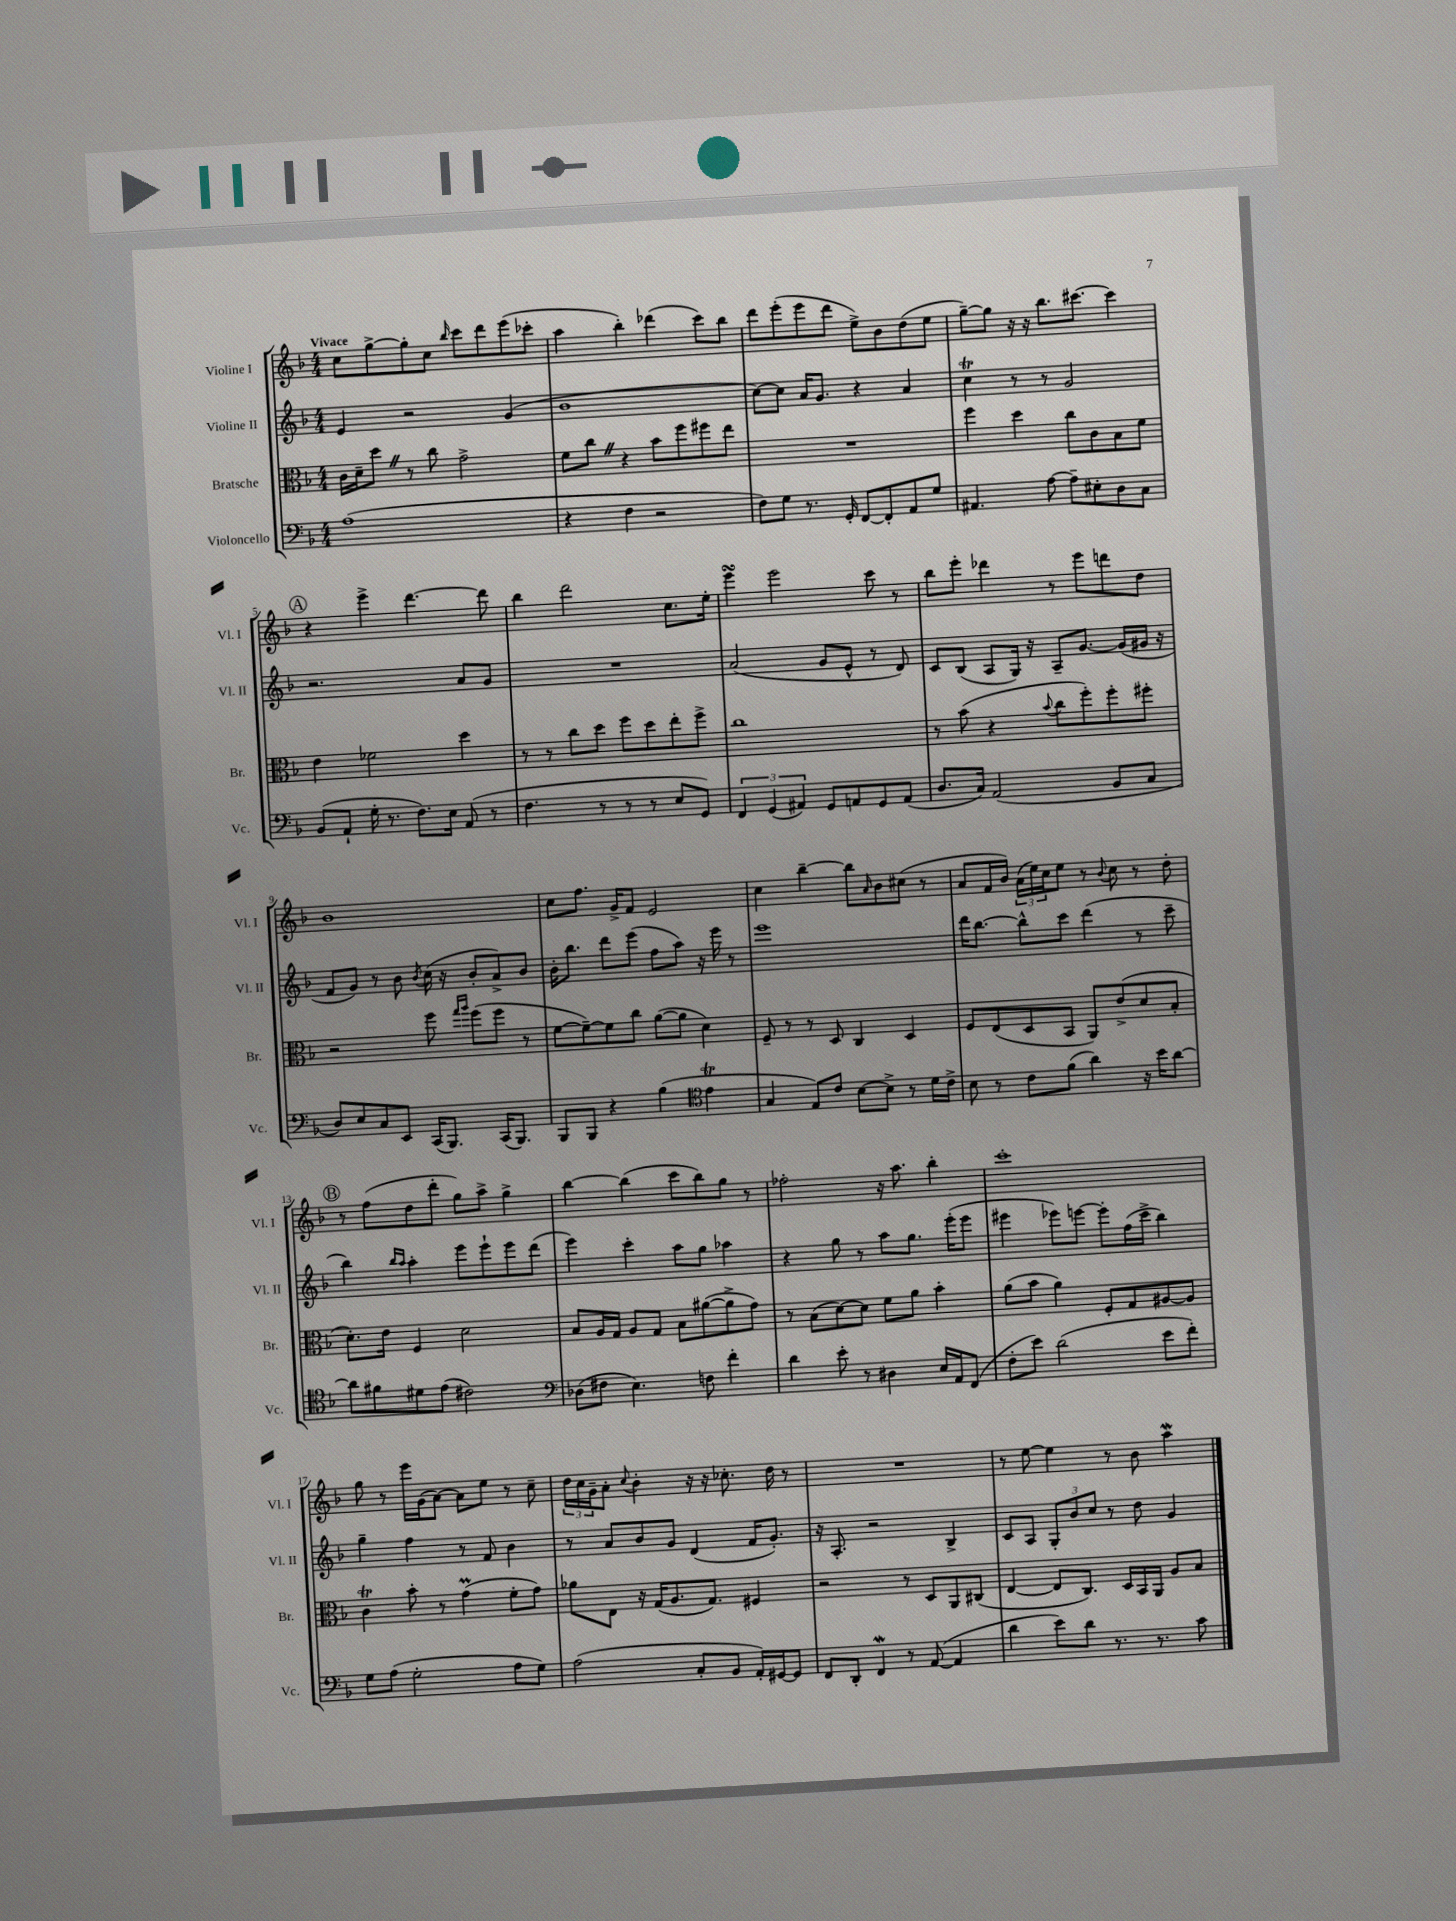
<<
\new StaffGroup <<
\new Staff = "s0" \with { instrumentName = "Violine I" shortInstrumentName = "Vl. I" } {
    \clef treble \key f \major \numericTimeSignature \time 4/4 \tempo "Vivace"
    c''8 g''8~-> g''8-. c''8 \grace { bes''16 } c'''8 d'''8 e'''8( ces'''8-. |
    a''4 bes''4-.) des'''4( c'''8) bes''8 |
    d'''8 e'''8-.( e'''8 d'''8 e''8->) bes'8 d''8( e''8 |
    g''8~--) g''8 r16 r16 bes''8. cis'''8.~ cis'''4 |
    \mark \markup { \circle "A" } r4 e'''4-> d'''4.~ d'''8 |
    bes''4 d'''2 c''8. e''16-. |
    e'''4\turn e'''2 c'''8 r8 |
    bes''8 e'''8-. des'''4 r8 e'''8 d'''8 d''8 |
    bes'1 |
    c''8 f''8. g'16-> f'8 e'2 |
    c''4 bes''4~-- bes''8 \grace { a'16 } bes'8 cis''8( r8 |
    a'8 f'16 bes'16) \tuplet 3/2 { a'16( e''16) c''16 } e''8 r8 \appoggiatura { bes'8 } c''8 r8 d''8-. |
    \mark \markup { \circle "B" } r8 f''8( d''8 d'''8-. g''8) a''8-> g''4-> |
    bes''4~ bes''4( c'''8 bes''8) g''8 r8 |
    fes''2-. r16 a''8. bes''4-. |
    c'''1-. |
    g''8 r8 e'''16 g'16( a'8~) a'8 e''8 r8 c''8-- |
    \tuplet 3/2 { d''16 c''16 g'16-- } a'8-. \appoggiatura { c''8 } bes'4-. r16 r16 ces''8.-. d''16 r8 |
    R1 |
    r8 e''8~ e''4 r8 bes'8 a''4\mordent \bar "|." |
}
\new Staff = "s1" \with { instrumentName = "Violine II" shortInstrumentName = "Vl. II" } {
    \clef treble \key f \major \numericTimeSignature \time 4/4
    e'4 r2 g'4( |
    bes'1 |
    c''8~) c''8 a'16 g'8. r4 a'4 |
    c''4\trill r8 r8 g'2 |
    \mark \markup { \circle "A" } r2. a'8 g'8 |
    R1 |
    a'2( g'8 e'8-^ r8 d'8) |
    c'8 bes8( a8 g16) r16 a8-- g'8.~ g'16( gis'16 r16 |
    f'8 g'8) r8 bes'8 \acciaccatura { bes'8 } c''16( r16 bes'8-. a'8->) bes'8 |
    bes'16-. bes''8. d'''8 e'''8( f''8 a''8) r16 e'''16 r8 |
    e'''1 |
    d'''16 bes''8.~ bes''8-^ c'''8 d'''4( r8 c'''8-- |
    \mark \markup { \circle "B" } bes''4) \grace { bes''16 a''16 } a''4-. e'''8 e'''8-! e'''8 d'''8( |
    e'''4) c'''4-. a''8 g''8 aes''4 |
    r4 g''8 r8 a''8 g''8. e'''16-.( e'''8 |
    eis'''4 ees'''8) e'''8~ e'''8-. f''16( c'''16-> bes''4) |
    g''4-- f''4 r8 f'8 bes'4 |
    r8 a'8 bes'8 g'8 d'4( f'16 g'8.-.) |
    r16 a8.-. r2 bes4-> |
    c'8 a8 \tuplet 3/2 { g8-. bes'8 c''8 } r8 d''8 g'4 \bar "|." |
}
\new Staff = "s2" \with { instrumentName = "Bratsche" shortInstrumentName = "Br." } {
    \clef alto \key f \major \numericTimeSignature \time 4/4
    c'16 d'16-- d''8 \once \override BreathingSign.text = \markup { \musicglyph "scripts.caesura.straight" } \breathe r8 c''8 g'2-> |
    f'8 c''8 \once \override BreathingSign.text = \markup { \musicglyph "scripts.caesura.straight" } \breathe r4 bes'8 f''8 fis''8 e''8 |
    R1 |
    f''4 d''4 c''8 c'8 bes8 f'8 |
    \mark \markup { \circle "A" } e'4 fes'2 d''4 |
    r8 r8 c''8 d''8 f''8 d''8 e''8-. f''8-> |
    c''1 |
    r8 bes'8( r4 \appoggiatura { bes'8 } c''8 f''8-.) f''8-. fis''8-. |
    r2 f''8 \grace { g''16 a''16 } f''8( f''8 r8 |
    f'8~ f'8~--) f'8 c''8 a'8~( a'8 d'4) |
    f8-- r8 r8 d8 c4 d4 |
    f8 e8( d8 bes,8 a,8) e'8->( d'8 bes8-. |
    \mark \markup { \circle "B" } d'8.-.) e'16 f4 d'2 |
    bes8 a16 g16 a8 g8 bes8 ais'8~( ais'8-> g'8) |
    r8 bes8( d'8~) d'8 f'8 a'8 bes'4-. |
    a'8( bes'8 a'4) f8-. g8 ais8~ ais8 |
    c'4\trill bes'8-. r8 g'4\prall( f'8-. g'8) |
    aes'8 e8 r16 g16( a8. g8.) fis4 |
    r2 r8 d8 a,8 cis8( |
    e4~ e8 c8.) d16 bes,16 a,16 a8 bes8 \bar "|." |
}
\new Staff = "s3" \with { instrumentName = "Violoncello" shortInstrumentName = "Vc." } {
    \clef bass \key f \major \numericTimeSignature \time 4/4
    a1( |
    r4 f4 r2 |
    f8) g8 r8. g,16-. f,8~ f,8-. a,8 g8 |
    ais,4. a8~ a8-- eis8-. d8 c8 |
    \mark \markup { \circle "A" } bes,8( a,8-! g16-. r8. f8.) e16 a,8( r8 |
    f4. r8 r8 r8 e8 g,8) |
    \tuplet 3/2 { f,4 g,4( ais,4) } g,8 a,8 g,8 a,8( |
    d8. c16) a,2( bes,8 c8 |
    d8) e8 c8 e,8 c,16( bes,,8.) c,16( bes,,8.) |
    bes,,8 bes,,8 r4 bes4( \clef tenor e'4\trill |
    g4 e8) c'8 bes8~ bes8-> r8 d'16 c'16-> |
    bes8 r8 c'8 f'8( a'4) r16 bes'16 a'8~ |
    \mark \markup { \circle "B" } a'8 fis'8 dis'8 e'8( cis'2) |
    \clef bass des8( fis8 e4.) f8 f'4-. |
    d'4 e'8-. r8 dis4 e16 a,16 f,8( |
    f8-. e'8) d'2( e'8 f'8-.) |
    g8 a8( g2-. a8 g8) |
    a2( c8-. bes,8 a,16-.) gis,16~ gis,8 |
    f,8 d,8-. f,4\mordent r8 a,8~( a,4 |
    d'4 e'8) d'8 r8. r8. c'8 \bar "|." |
}
>>
>>
